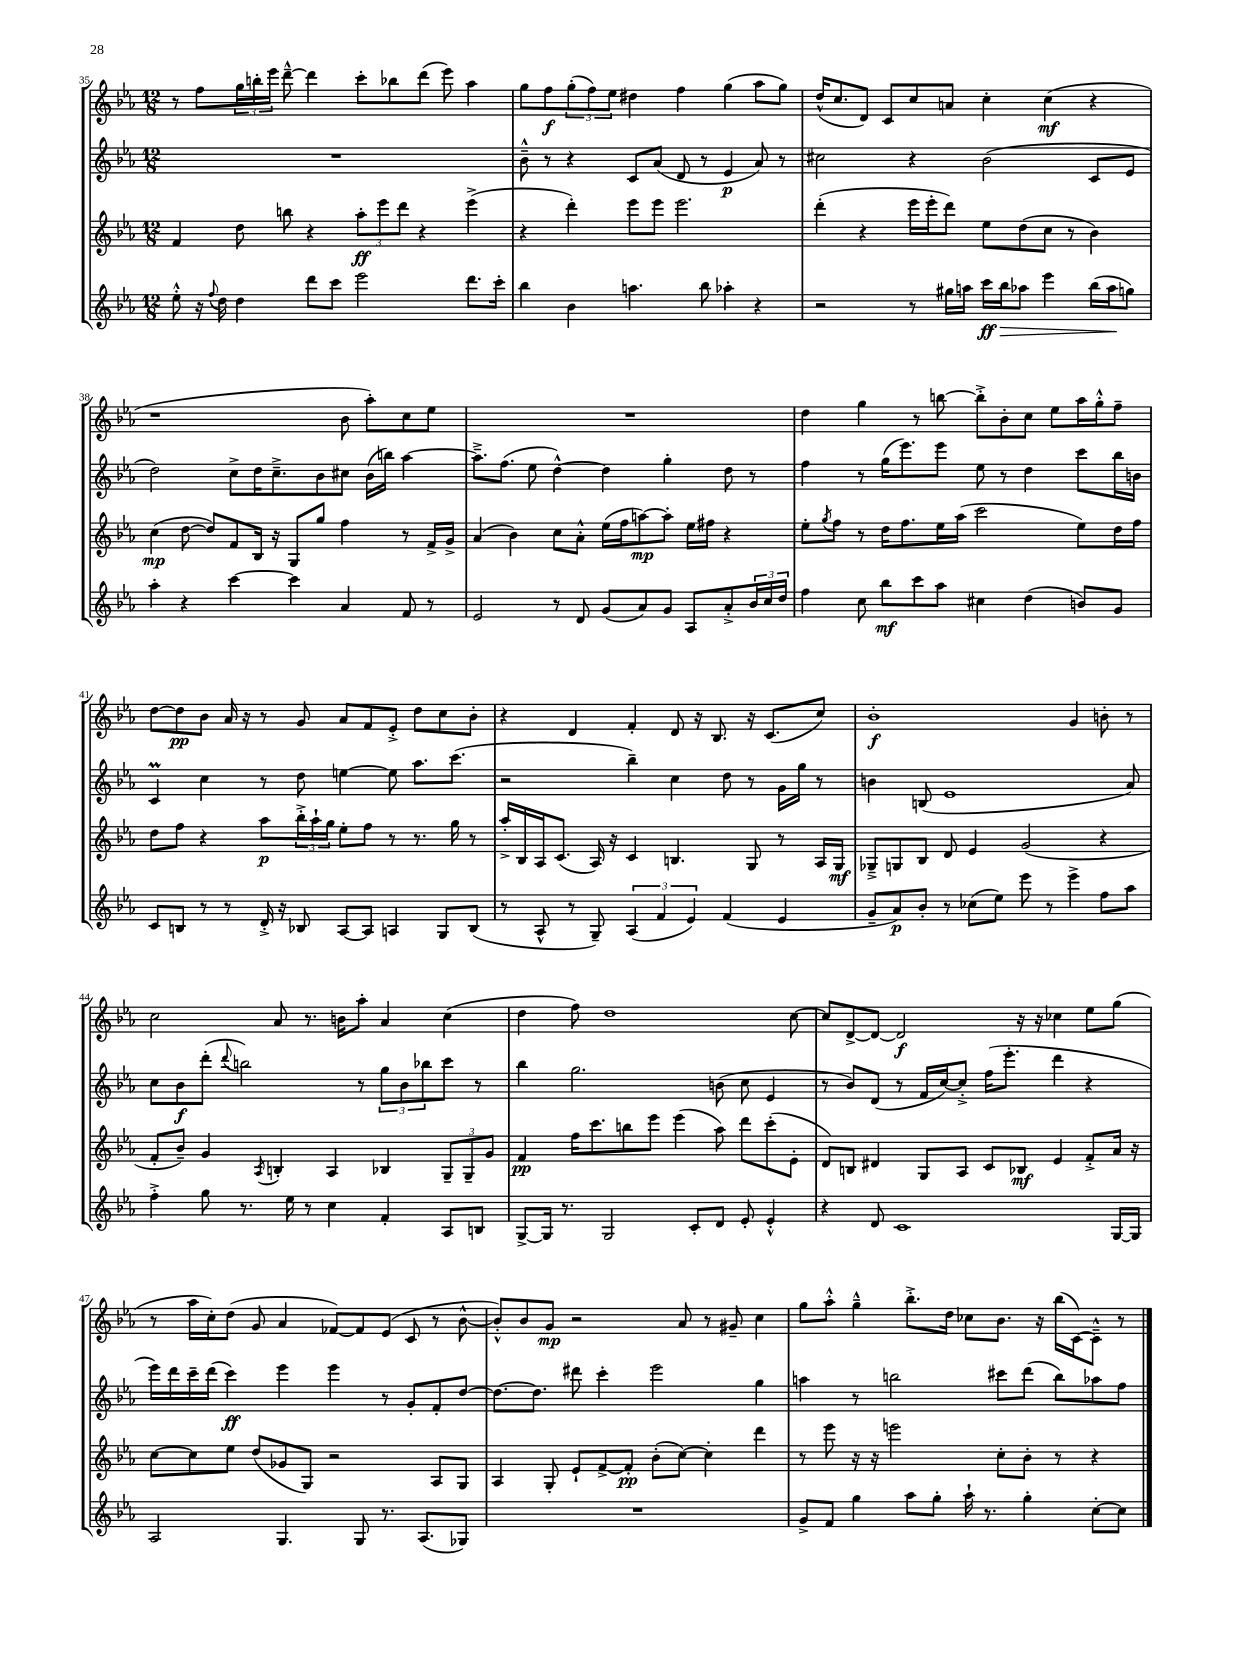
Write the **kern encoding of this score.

**kern	**kern	**kern	**kern
*staff4	*staff3	*staff2	*staff1
*clefG2	*clefG2	*clefG2	*clefG2
*k[b-e-a-]	*k[b-e-a-]	*k[b-e-a-]	*k[b-e-a-]
*M12/8	*M12/8	*M12/8	*M12/8
8ee-'^^	4f	1.r	8r
16r	.	.	8ff
8qqff	.	.	.
16dd	.	.	.
4dd	8dd	.	24gg
.	.	.	24bb'
.	.	.	24eee-
.	8bb	.	[8ddd~^^
8ddd	4r	.	4ddd]
8ccc	.	.	.
2eee-	12aa-'	.	8ccc'
.	12eee-	.	.
.	.	.	8bb-
.	12ddd	.	.
.	4r	.	(8ddd
.	.	.	8eee-)
8.ddd	(4eee-^	.	4aa-
16ccc'	.	.	.
=	=	=	=
4bb-	4r	8b-~^^	8gg
.	.	8r	8ff
4b-	4ddd')	4r	(12gg'
.	.	.	12ff)
.	.	.	12ee-
4.aa	8eee-	8c	4dd#
.	8eee-	(8a-	.
.	2.eee-	8d	4ff
8bb-	.	8r	.
4aa-'	.	4e-	(4gg
4r	.	8a-)	8aa-
.	.	8r	8gg)
=	=	=	=
2r	(4ddd'	2cc#	(16dd^^
.	.	.	8.cc
.	4r	.	8d)
.	.	.	8c
8r	16eee-	4r	8cc
.	16eee-'	.	.
16gg#	8ddd)	.	8a
16aa	.	.	.
16ccc	8ee-	(2b-	4cc'
16bb-	.	.	.
8aa-	(8dd	.	.
4eee-	8cc	.	(4cc
.	8r	.	.
(16bb-	4b-)	8c	4r
16aa-	.	.	.
8gg)	.	8e-	.
=	=	=	=
4aa-'	(4cc	2dd)	1r
4r	[8dd	.	.
.	8dd])	.	.
[4ccc	8f	8cc^	.
.	16B-	16dd	.
.	16r	8.cc~^	.
4ccc]	8G	.	.
.	8gg	8b-	.
4a-	4ff	8cc#	8b-
.	.	(16b-	8aa-')
.	.	16bb)	.
8f	8r	[4aa-	8cc
8r	16f^	.	8ee-
.	16g^	.	.
=	=	=	=
2e-	(4a-	8.aa-~^]	1.r
.	.	(8.ff	.
.	4b-)	.	.
.	.	8ee-	.
8r	8cc	[4dd^^)	.
8d	8a-'^^	.	.
(8g	(16ee-	4dd]	.
.	16ff	.	.
8a-)	[8aa)	.	.
8g	8aa']	4gg'	.
8A-	16ee-	.	.
.	16ff#	.	.
8a-'^	4r	8dd	.
24b-	.	8r	.
24cc	.	.	.
24dd	.	.	.
=	=	=	=
4ff	8ee-'	4ff	4dd
.	8qgg	.	.
.	8ff	.	.
8cc	8r	8r	4gg
8bb-	16dd	(16gg	.
.	8.ff	8.eee-)	.
8ccc	.	.	8r
8aa-	16ee-	8eee-	[8bb
.	(16aa-	.	.
4cc#	2ccc	8ee-	8bb'^]
.	.	8r	8b-'
(4dd	.	4dd	8cc
.	.	.	8ee-
8b)	8ee-)	8ccc	16aa-
.	.	.	16gg'^^
8g	16dd	16bb-	8ff~
.	16ff	16b	.
=	=	=	=
8c	8dd	4c	[8dd
8B	8ff	.	8dd]
8r	4r	4cc	8b-
8r	.	.	16a-
.	.	.	16r
16d'^	8aa-	8r	8r
16r	.	.	.
8B-	24bb-'^	8dd	8g
.	24aa-`	.	.
.	24gg	.	.
[8A-	8ee-'	[4ee	8a-
8A-]	8ff	.	8f
4A	8r	8ee]	8e-'^
.	8.r	8.aa-	8dd
8G	.	.	8cc
.	16gg	(8.ccc	.
(8B-	8r	.	8b-'
=	=	=	=
8r	16aa-'^	2r	4r
.	16B-	.	.
8A-^^	16A-	.	.
.	(8.c	.	.
8r	.	.	4d
8G~)	16A-)	.	.
.	16r	.	.
(6A-	4c	4bb-~)	4f'
6f	.	.	.
.	4.B	4cc	8d
6e-)	.	.	.
.	.	.	16r
.	.	.	8.B-
(4f	.	8dd	.
.	8G	8r	16r
.	.	.	(8.c
4e-	8r	16g	.
.	.	16gg	.
.	16A-	8r	8cc)
.	16G	.	.
=	=	=	=
8g~	8G-~^	4b	1b-'
8a-)	8G	.	.
8b-'	8B-	(8B	.
8r	8d	1e-	.
(8cc-	4e-	.	.
8ee-)	.	.	.
8eee-	(2g	.	.
8r	.	.	.
4eee-^	.	.	4g
8ff	4r	.	8b'
8aa-	.	8a-)	8r
=	=	=	=
4ff'^	8f'	8cc	2cc
.	8b-~)	8b-	.
8gg	4g	(8ddd'	.
.	.	8qqddd	.
8.r	.	2bb)	.
.	8qA-	.	.
.	4B'	.	8a-
16ee-	.	.	.
8r	.	.	8.r
4cc	4A-	.	.
.	.	.	16b
.	.	8r	8aa-'
4f'	4B-	12gg	4a-
.	.	12b-	.
.	.	12bb-	.
8A-	12G~	8ccc	(4cc
.	12G~	.	.
8B	.	8r	.
.	12g	.	.
=	=	=	=
[8G^	4f	4bb-	4dd
16G]	.	.	.
8.r	.	.	.
.	16ff	2.gg	8ff)
.	8.ccc	.	.
2G	.	.	1dd
.	8bb	.	.
.	8eee-	.	.
.	(4eee-	.	.
8c'	.	.	.
8d	8aa-)	(8b	.
8e-'	8ddd	8cc	.
4e-'^^	(8ccc'	4e-	.
.	8e-'	.	[8cc
=	=	=	=
4r	8d)	8r	8cc]
.	8B	8b-)	[8d^
8d	4d#	(8d	8d_
1c	.	8r	2d]
.	8G	16f	.
.	.	[16cc)	.
.	8A-	8cc'^]	.
.	8c	(16ff	.
.	.	8.eee-'	.
.	8B-	.	16r
.	.	.	16r
.	4e-	4ddd	4cc-
.	8f'^	4r	8ee-
[16G	16a-	.	(8gg
16G]	16r	.	.
=	=	=	=
2A-	[8cc	16eee-)	8r
.	.	16ddd	.
.	8cc]	16ccc~	16aa-
.	.	(16ddd	16cc')
.	8ee-	4ccc)	(8dd
.	(8dd	.	8g
4.G	8g-	4eee-	4a-
.	8G)	.	.
.	2r	4eee-	[8f-)
8G	.	.	8f-]
8.r	.	8r	(8e-
.	.	8g'	8c
(8.A-	.	.	.
.	8A-	8f'	8r
8G-)	8G	[8dd	[8b-^^
=	=	=	=
1.r	4A-	8.dd_	8b-'^^])
.	.	.	8b-
.	.	8.dd]	.
.	8G'	.	8g
.	8e-`	8ddd#	2r
.	[8f^	4ccc'	.
.	8f']	.	.
.	(8b-'	2eee-	.
.	[8cc)	.	8a-
.	4cc']	.	8r
.	.	.	8g#~
.	4ddd	4gg	4cc
=	=	=	=
8g^	8r	4aa	8gg
8f	8eee-	.	8aa-'^^
4gg	16r	8r	4gg~^^
.	16r	.	.
.	2eee	2bb	.
8aa-	.	.	8.bb-'^
8gg'	.	.	.
.	.	.	16dd
16aa-`	.	.	8cc-
8.r	.	.	.
.	8cc'	8ccc#	8.b-
4gg'	8b-'	(8ddd	.
.	.	.	16r
.	8r	8bb)	(16bb-
.	.	.	[16c)
[8cc'	4r	8aa-	8c~^^]
8cc]	.	8ff	8r
==	==	==	==
*-	*-	*-	*-
